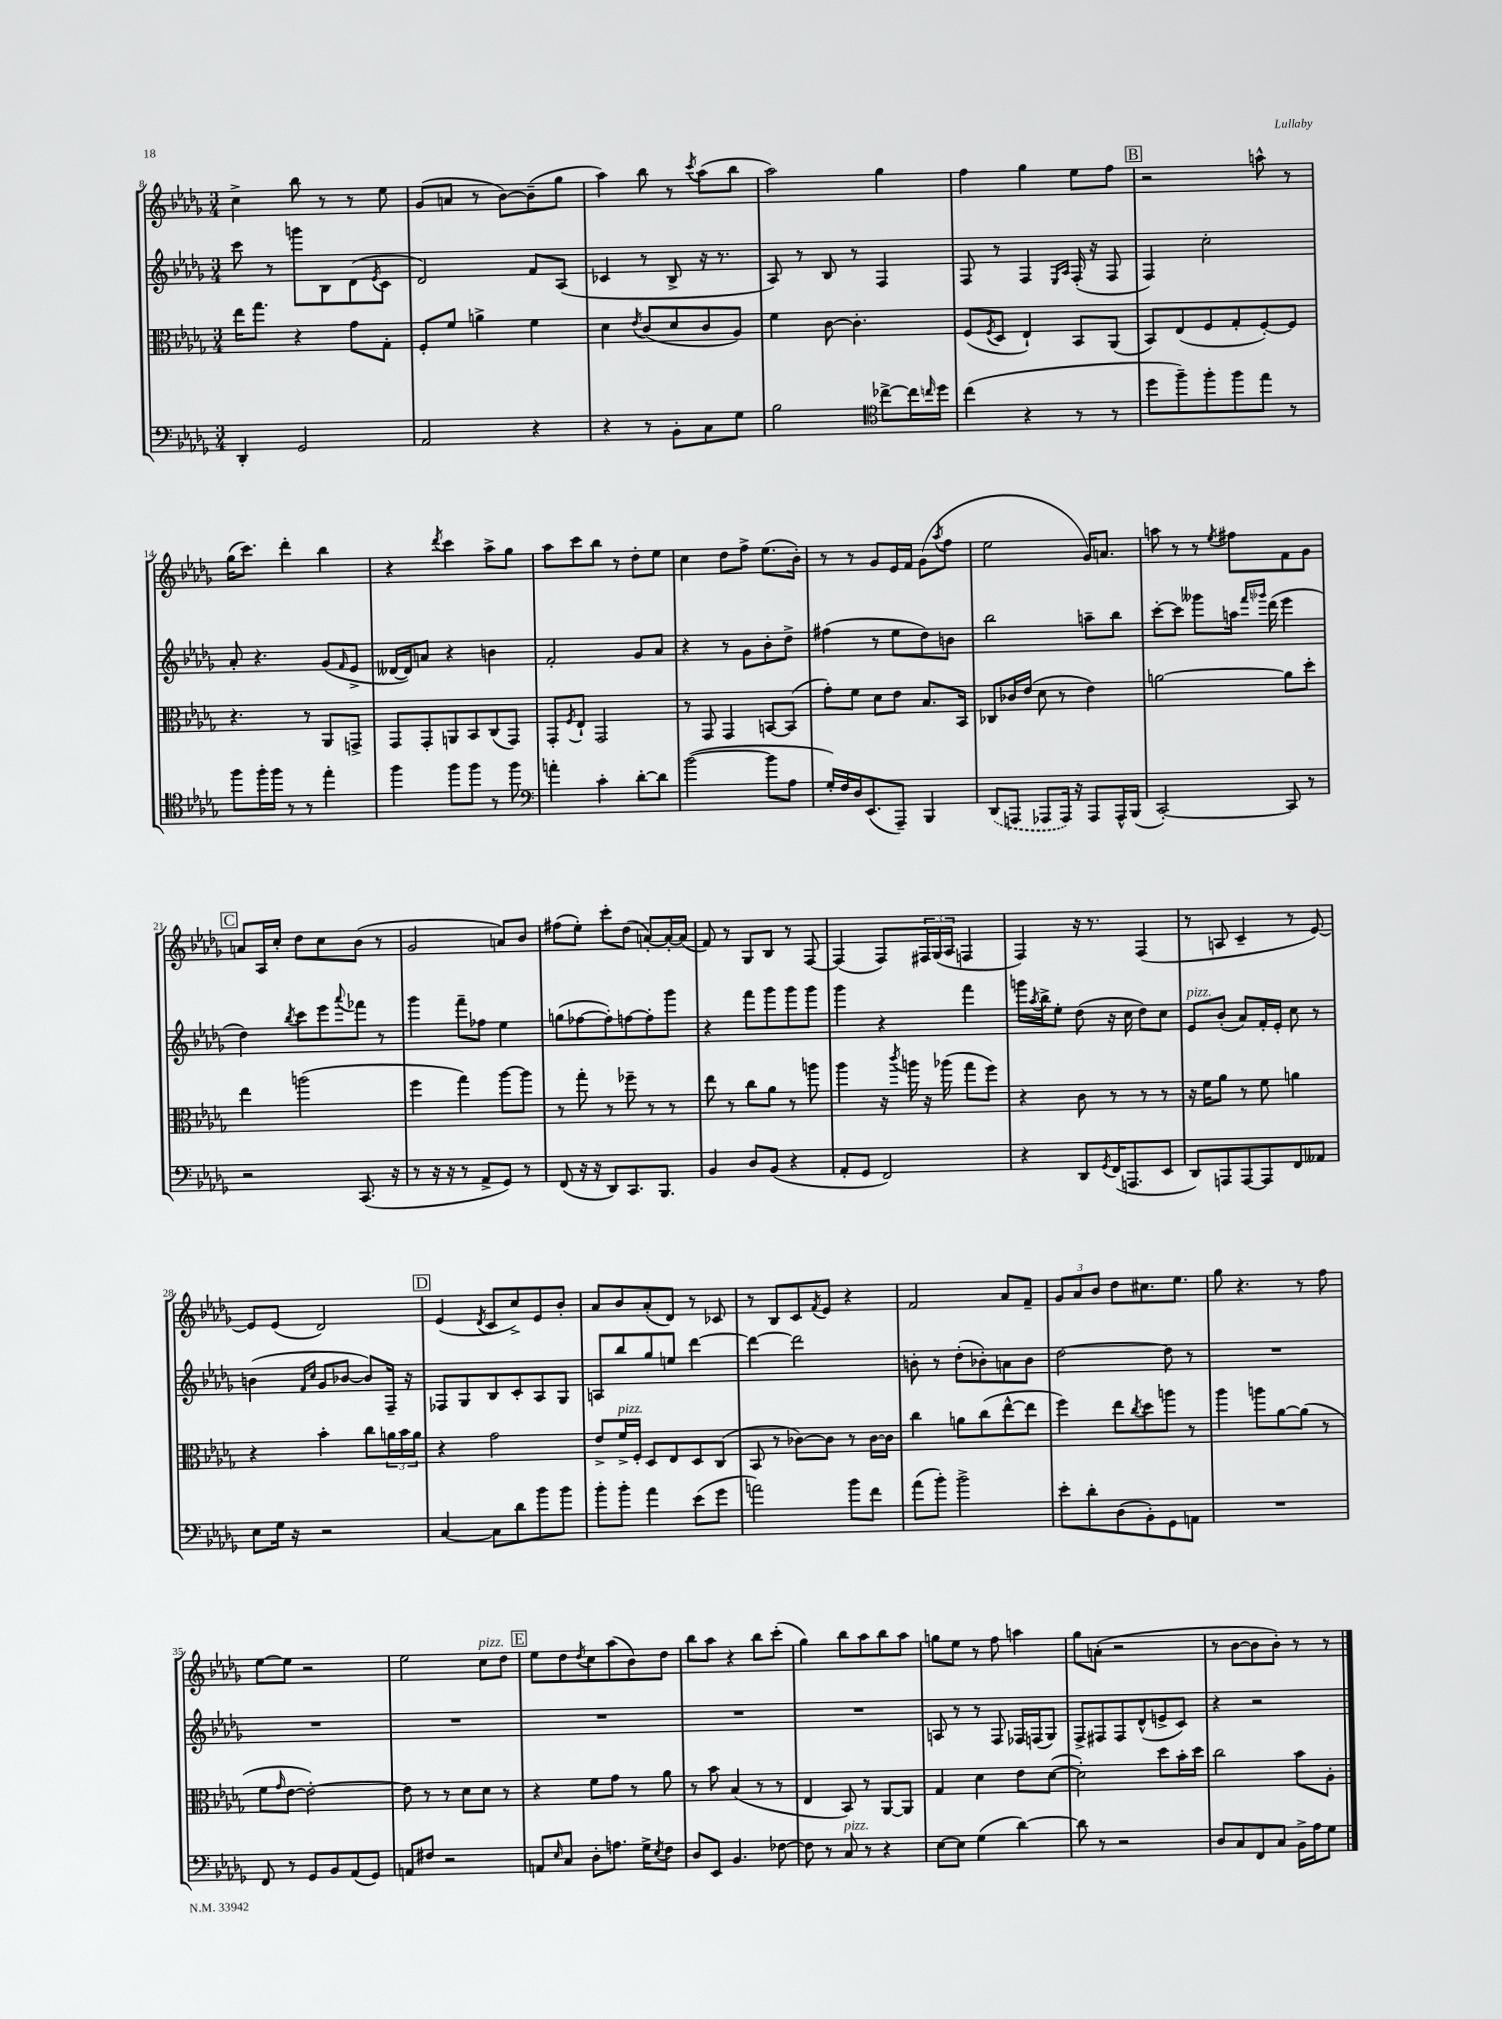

**kern	**kern	**kern	**kern
*part4	*part3	*part2	*part1
*staff4	*staff3	*staff2	*staff1
*clefF4	*clefC3	*clefG2	*clefG2
*k[b-e-a-d-g-]	*k[b-e-a-d-g-]	*k[b-e-a-d-g-]	*k[b-e-a-d-g-]
*M3/4	*M3/4	*M3/4	*M3/4
=8	=8	=8	=8
4DD-'/	16ee-\KL	8ccc\	4cc^\
.	8.gg-\J	.	.
.	.	8r	.
2GG-/	4r	8gggn\L	8bb-\
.	.	8B-\	8r
.	8g-\L	(8d-\	8r
.	.	8qe-/	.
.	8G-'\J	8c\J	8ee-\
=9	=9	=9	=9
2AA-/	8F'/L	2d-/)	(8g-/L
.	8f/J	.	8an/J
.	4an^\	.	8r
.	.	.	[8b-\L)
4r	4f\	8f/L	(8b-~\]
.	.	(8A-/J	8gg-\J
=10	=10	=10	=10
4r	4d-\	4c-X/	4aa-\)
.	8qe-/	.	.
8r	(8c/L	8r	8bb-\
8BB-'\L	8d-/	8B-^/	8r
.	.	.	8qccc/
8C\	8c/	16r	(8aa-\L
.	.	8.r	.
8G-\J	8A-/J)	.	8bb-\J
=11	=11	=11	=11
2B-\	4f\	8A-/)	2aa-\)
.	.	8r	.
.	[8c\	8B-/	.
.	4.c'\]	8r	.
*clefC4	*	*	*
[8cc-X^\L	.	4F/	4gg-\
16cc-\L]	.	.	.
16qqccn/	.	.	.
16dd-\JJ	.	.	.
=12	=12	=12	=12
(4cc\	(8F/L	8F/	4ff\
.	8qF/	.	.
.	8D-/J	8r	.
4r	4E-`/)	4F/	4gg-\
.	.	16qqE-/LL	.
.	.	16qqA-/JJ	.
8r	8BB-/L	(16F'/	8ee-\L
.	.	16r	.
8r	(8AA-/J	8F/	8ff\J
!!LO:REH:place=s1:t=B
=13	=13	=13	=13
8dd-\L	8BB-/L)	4F/)	2r
8ff~\)	(8E-/	.	.
8ff'\	8F/	2cc'\	.
8ff\	8G-'/	.	.
8ee-\J	[8F'/)	.	8aan^^\
8r	8F/J]	.	8r
!!LO:LB:g=z
=14	=14	=14	=14
8ff\L	4.r	8a-'/	(16gg-\KL
.	.	.	8.ccc\J)
16ff'\L	.	4.r	.
16ff\JJ	.	.	.
8r	.	.	4ddd-'\
8r	8r	.	.
4ee-'\	8AA-/L	(8g-/L	4bb-\
.	.	16qqf/	.
.	8GGn^/J	8e-^/J	.
=15	=15	=15	=15
4ff\	8GG-/L	[16d--X/LL	4r
.	.	16d--/J])	.
.	8GG-'/	8an/J	.
.	.	.	8qddd-/
8ff\L	8AAn/	4r	4ccc\
8ff\J	8BB-/	.	.
8r	(8C/	4bn\	8aa-^\L
8ff\	8GG-/J)	.	8gg-\J
=16	=16	=16	=16
*clefF4	*	*	*
4an'\	8GG-'/L	2f'/	8aa-\L
.	8qF/	.	.
.	8E-`/J	.	8ccc\
4c'\	2GG-/	.	8bb-\J
.	.	.	8r
[8d-'\L	.	8g-/L	8dd-'\L
8d-\J]	.	8a-/J	8ee-\J
=17	=17	=17	=17
([2b-\	8r	4r	4cc\
.	8GG-/	.	.
.	4GG-/	8r	8dd-\L
.	.	8g-\L	8ff^\J
8b-\L]	[8BBn/L	8b-'\	(8.ee-\L
8A-\J	(8BB/J]	8dd-^\J	.
.	.	.	16b-'\Jk)
=18	=18	=18	=18
16G-'/LL)	8g-'\L)	(4ff#X\	8r
16F/	.	.	.
16D-/J	8f\J	.	8r
(8.EE-/	.	.	.
.	8d-\L	8r	8g-/L
8AAA-~/J)	8e-\J	8ee-\L	16e-/L
.	.	.	16f/JJ
4BBB-/	8.B-/L	8dd-\)	(8g-\L
.	.	.	8qaa-/
.	.	8bn\J	8ff\J
.	16BB-/Jk	.	.
=19	=19	=19	=19
(8DD-/L	8C-X/L	2bb-\	2ee-\
8AAAn/J	16c-X/L	.	.
.	(16e-/JJ	.	.
8AAA-X/L	8d-\	.	.
16AAA-/Jk)	8r	.	.
16r	.	.	.
8AAA-/L	4e-\)	8aan~\L	16g-/KL)
.	.	.	8.an/J
16AAA-^^/L	.	8bb-\J	.
(16BBB-/JJ	.	.	.
=20	=20	=20	=20
[2CC'/)	[2an\	[8ccc'\L	8aan\
.	.	8ccc\J]	8r
.	.	8ggg--X\L	8r
.	.	.	8qee-/
.	.	16aan\Jk	8ff#X\L
.	.	16qqfff/LL	.
.	.	16qqggg-X/JJ	.
.	.	(16ddd-\	.
8CC/]	8a\L]	4eee-\	8f\
8r	8dd-'\J	.	8g-\J
!!LO:LB:g=z
!!LO:REH:place=s1:t=C
=21	=21	=21	=21
2r	4ee-\	4dd-\)	8an/L
.	.	.	16A-/L
.	.	.	16cc'/JJ
.	.	8qbb-/	.
.	(2aan\	8ccc\L	8dd-\L
.	.	8eee-\	8cc\
.	.	8qqaaa-/	.
(8.CC/	.	8fff-X\J	(8b-\J
.	.	8r	8r
16r	.	.	.
=22	=22	=22	=22
8r	4ff\	4ggg-\	2g-/
16r	.	.	.
16r	.	.	.
8r	4gg-\)	8fff~\L	.
8AA-^/L	.	8ff-X\J	.
8GG-/J)	[8aa-\L	4ee-\	8an/L)
8r	8aa-\J]	.	8b-/J
=23	=23	=23	=23
(8FF/	8r	(8ggn\L	(8ff#X\L
16r	8gg-'\	[8ff-X\	8ee-'\J)
16r	.	.	.
8DD-/L)	8r	8ff-'\])	8ccc'\L
8.CC/	8ff-X~\	[8ffn\	(8dd-\J
.	8r	8ff'\]	[8an'/L)
8.BBB-/J	.	.	.
.	8r	8ggg-\J	16a'/L_
.	.	.	(16a/JJ]
=24	=24	=24	=24
4BB-/	8ee-\	4r	8f/)
.	8r	.	8r
8D-/L	8cc\L	8fff\L	8G-/L
(8BB-/J	8a-\J	8ggg-\	8B-/J
4r	8r	8ggg-\	8r
.	8aan\	8ggg-\J	[8F/
=25	=25	=25	=25
8AA-'/L	4aa-\	4ggg-\	(4F/]
8GG-/J	.	.	.
2FF/)	16r	4r	8F/L)
.	8qccc/	.	.
.	16aan\	.	.
.	16r	.	24F#X/L
.	.	.	(24G-/
.	(16aa-X\	.	.
.	.	.	24A-/JJ
.	8gg-\L	4fff\	4Fn/
.	8ff\J)	.	.
=26	=26	=26	=26
4r	4r	16gggn\LL	4F/)
.	.	8qaa-/	.
.	.	16bb-^\J	.
.	.	8ee-'\J	.
8DD-/L	8c\	(8dd-\	16r
.	.	.	8.r
8qGG-/	.	.	.
(16FF/K	8r	16r	.
8.AAAn/	.	16cc\	.
.	8r	8dd-\L)	(4F/
8EE-/J	8r	8cc\J	.
=27	=27	=27	=27
!	!	!LO:TX:a:i:t=pizz.	!
8DD-/L)	16r	8e-/L	8r
.	16f\KL	.	.
8AAAn/	8a-\J	(8b-'/J	8An/
[8AAA/	8r	8a-/L)	4c~/
8AAA/]	8f\	16f'/L	.
.	.	16e-'/JJ	.
8FF/	4an\	8cc\	8r
8AA--X/J	.	8r	[8e-/)
!!LO:LB:g=z
=28	=28	=28	=28
8E-\L	4r	(4bn\	8e-/L]
16G-\Jk	.	.	(8e-/J
16r	.	.	.
.	.	16qqf/LL	.
.	.	16qqcc/JJ	.
2r	4b-'\	8g-/L	2d-/)
.	.	[8b-X/J	.
.	8cc\L	8b-/L])	.
.	24an\L	16F~/Jk	.
.	24b-\	.	.
.	.	16r	.
.	24a\JJ	.	.
!!LO:REH:place=s1:t=D
=29	=29	=29	=29
[4C/	4r	8F-X/L	(4e-/
.	.	8G-/	.
.	.	.	8qd-/
8C\L]	2g-\	8B-/	8c/L
8d-\	.	8c'/	8cc^/)
8b-\	.	8A-/	8e-/
8b-\J	.	8G-/J	8b-'/J
=30	=30	=30	=30
8b-'\L	8e-^/L	8An/L	8a-/L
!	!LO:TX:a:i:t=pizz.	!	!
8b-'\J	16f^/L	8bb-/	8b-/
.	16F'/JJ	.	.
4a-\	8D-/L	8gg-/	(8a-'/
.	8E-/	8een/J	8d-/J)
(8e-\L	8D-/	[4ddd-\	8r
8g-\J	(8C/J	.	8c-X/
=31	=31	=31	=31
2an\)	8BB-/	4ddd-\_	8r
.	8r	.	8B-/L
.	[8c-X\L)	2ddd-\]	8c/
.	.	.	8qf/
.	8c-\J]	.	8e-/J
8b-\L	8r	.	4r
8f\J	[16c-\LL	.	.
.	16c-\JJ]	.	.
=32	=32	=32	=32
(8a-\L	4cc\	8bn'\	2f/
8b-'\J)	.	8r	.
2b-^\	8an\L	(8dd-'\L	.
.	(8cc\	8b-X'\)	.
.	[8ee-^^\	8an\	8a-/L
.	8ee-\J]	8b-\J	8f~/J
=33	=33	=33	=33
8e-'\L	4ff\)	[2dd-\	12g-/L
.	.	.	12a-/
8d-'\	.	.	.
.	.	.	12b-/J
(8D-\	8ee-\L	.	8dd-\L
.	8qcc/	.	.
8BB-'\)	8dd-\	.	8.cc#X\
8GG-\	8aan\J	8dd-\]	.
.	.	.	8.ee-\J
8AAn\J	8r	8r	.
=34	=34	=34	=34
2.r	4aa-\	2.r	8gg-\
.	.	.	4.r
.	8aan\L	.	.
.	[8a-\	.	.
.	(8a-\J]	.	8r
.	8r	.	8ff\
!!LO:LB:g=z
=35	=35	=35	=35
8FF/	8f\L	2.r	[8ee-\L
.	16qqg-/	.	.
8r	[8e-\J	.	8ee-\J]
8GG-/L	2e-'\_)	.	2r
8BB-/	.	.	.
(8AA-/	.	.	.
8GG-/J)	.	.	.
=36	=36	=36	=36
8AAn/L	8e-\]	2.r	2ee-\
8F#X/J	8r	.	.
2r	8r	.	.
.	8d-\L	.	.
!	!	!	!LO:TX:a:i:t=pizz.
.	8d-\J	.	8cc\L
.	8r	.	8dd-\J
!!LO:REH:place=s1:t=E
=37	=37	=37	=37
8AAn/L	4r	2.r	8ee-\L
16qqE-/	.	.	.
8C/J	.	.	8dd-\
.	.	.	8qdd-/
8D-'\L	8f\L	.	8cc\
8.An\J	8g-\J	.	(8aa-\
.	8r	.	8b-\)
16G-^\KL	.	.	.
8qE-/	.	.	.
8F\J	8a-\	.	8dd-\J
=38	=38	=38	=38
8D-/L	8r	2.r	8bb-\L
8EE-/J	8b-\	.	8aa-\J
4.BB-/	(4B-/	.	4r
.	8r	.	8bb-\L
[8F-X\	8r	.	(8ccc'\J
=39	=39	=39	=39
8F-\]	4E-/	2.r	4gg-\)
8r	.	.	.
!LO:TX:a:i:t=pizz.	!	!	!
8C/	8BB-/)	.	8bb-\L
8r	8r	.	8aa-\
4r	[8AA-/L	.	8bb-\
.	8AA-/J]	.	8aa-\J
=40	=40	=40	=40
[8E-\L	4G-/	8An/	8ggn\L
8E-\J]	.	8r	8ee-\J
(4G-\	4d-\	8r	8r
.	.	8F/	8ff\
[4d-\)	8e-\L	16F-X/LL	4aan\
.	.	(16Fn/J	.
.	([8d-\J	8G-/J)	.
=41	=41	=41	=41
8d-\]	2d-'\])	8F^/L	8gg-\L
8r	.	8F#X/	(8an'\J
2r	.	8F#/	2r
.	.	(8d-^^/	.
.	8dd-\L	8en^/	.
.	16b-'\L	8c/J)	.
.	16dd-\JJ	.	.
=42	=42	=42	=42
8D-/L	2cc\	4r	8r
8C/	.	.	[8b-\L
8FF/	.	2r	8b-\]
8C/J	.	.	8b-'\J)
16BB-^\LL	8b-\L	.	8r
16A-\J	.	.	.
8G-\J	8A-'\J	.	8r
==	==	==	==
*-	*-	*-	*-
